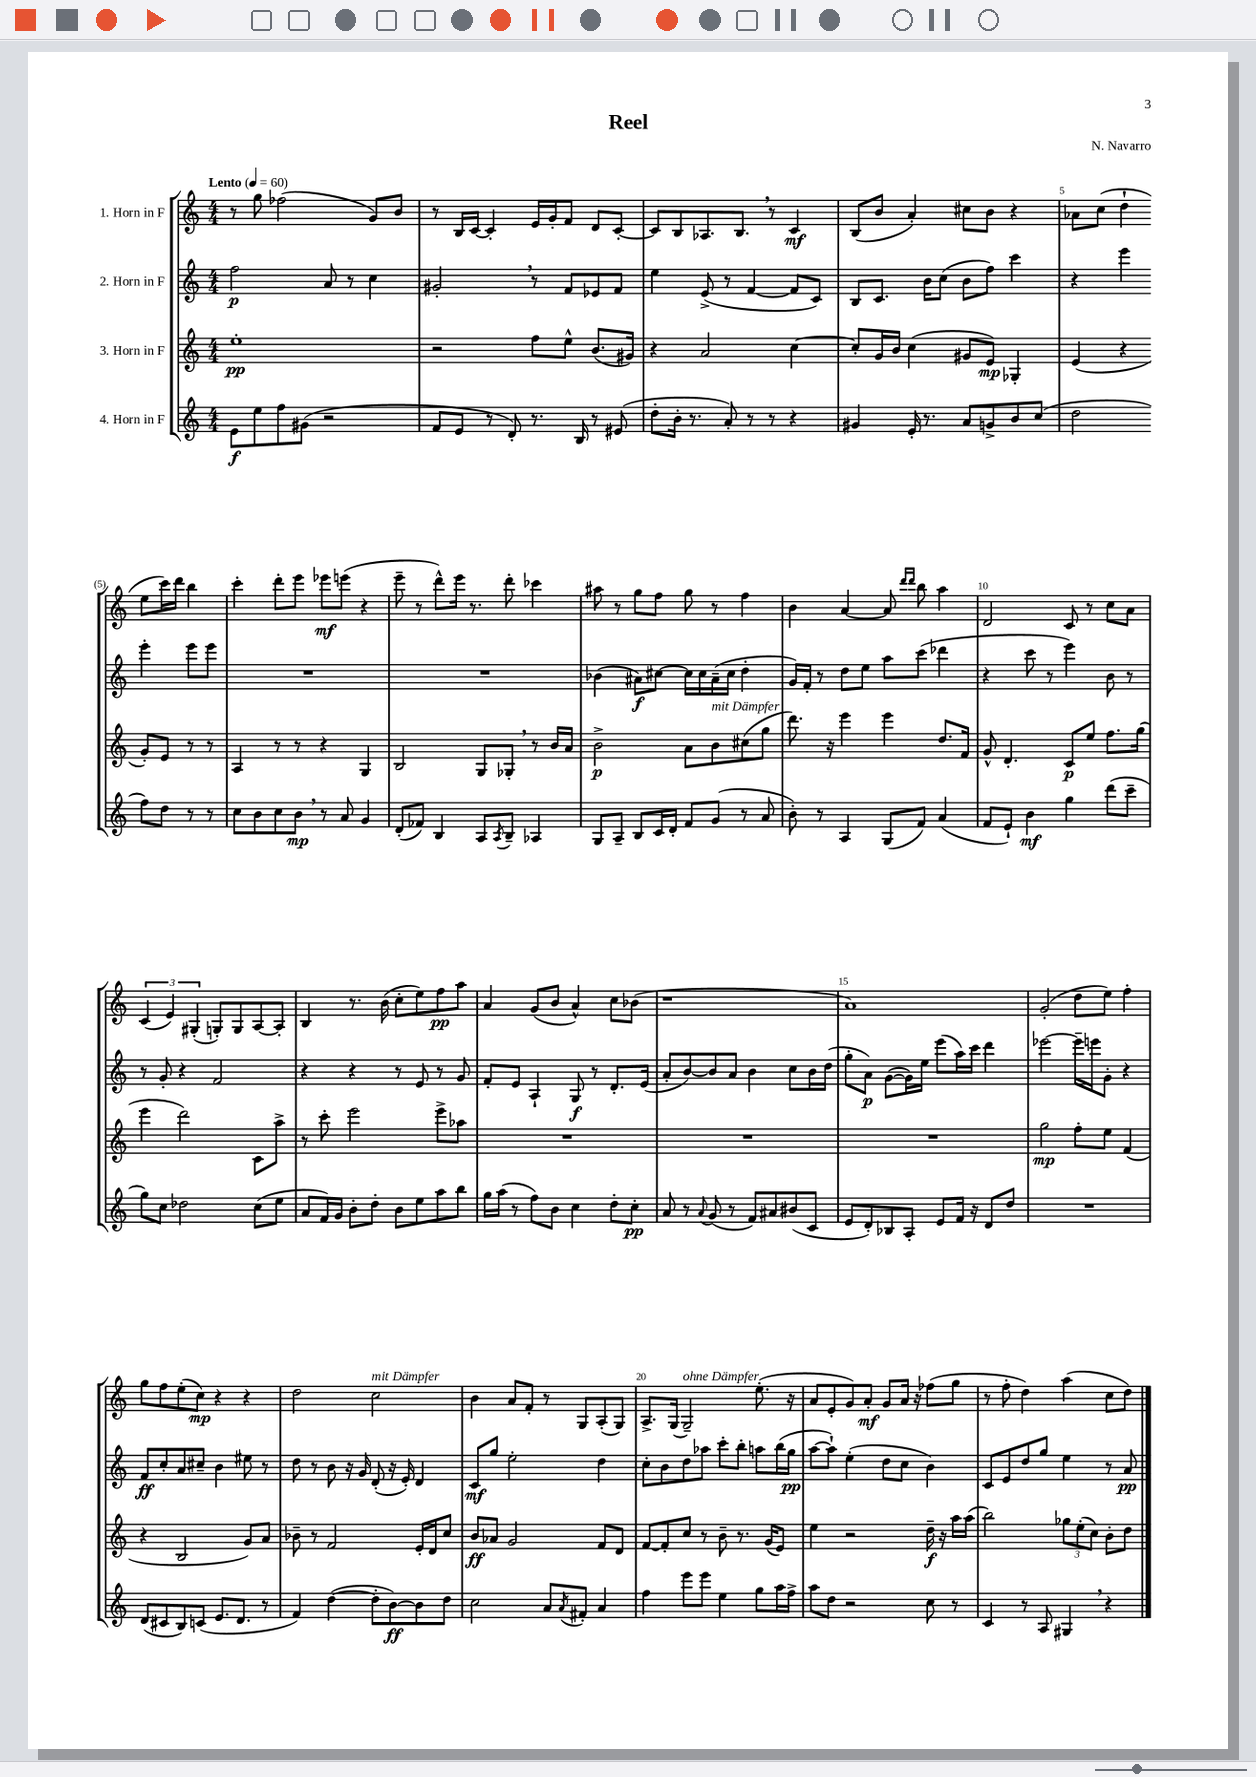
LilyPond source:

\header { title = "Reel" composer = "N. Navarro" }
<<
\new StaffGroup <<
\new Staff = "s0" \with { instrumentName = "1. Horn in F" } {
    \clef treble \key c \major \numericTimeSignature \time 4/4 \tempo "Lento" 4 = 60
    r8 g''8 fes''2( g'8) b'8 |
    r8 b16 c'16~ c'4-. e'16 g'16-. f'8 d'8 c'8~-. |
    c'8 b8 aes8. b8. \breathe r8 c'4\mf |
    b8( b'8 a'4-.) cis''8 b'8 r4 |
    aes'8 c''8( d''4-! e''8 c'''16) d'''16 b''4 |
    c'''4-. d'''8-. e'''8 ees'''8\mf e'''8( r4 |
    e'''8-- r8 d'''8-^) e'''16 r8. d'''8-. ces'''4 |
    ais''8 r8 g''8 f''8 g''8 r8 f''4 |
    b'4 a'4~ a'8 \grace { d'''16 d'''16 } b''8 a''4 |
    d'2 c'8 r8 c''8 a'8 |
    \tuplet 3/2 { c'4( e'4) gis4-.( } g8-.) g8 a8~ a8-. |
    b4 r8. b'16( c''8-. e''8) f''8\pp a''8 |
    a'4 g'8( b'8 a'4-^) c''8 bes'8( |
    r1 |
    a'1) |
    g'2-.( d''8 e''8) f''4-. |
    g''8 f''8 e''8-.( c''8\mp) r4 r4 |
    d''2 c''2^\markup { \italic "mit Dämpfer" } |
    b'4 a'8 f'8-. r8 g8 a8-.( g8) |
    a8.-> g16( g2--^\markup { \italic "ohne Dämpfer" }) e''8.-.( r16 |
    a'8 e'8-. g'8) a'8-.\mf g'8 a'16 r16 fes''8( g''8 |
    r8 f''8-. d''4) a''4( c''8 d''8) \bar "|." |
}
\new Staff = "s1" \with { instrumentName = "2. Horn in F" } {
    \clef treble \key c \major \numericTimeSignature \time 4/4
    f''2\p a'8 r8 c''4 |
    gis'2-. \breathe r8 f'8 ees'8 f'8 |
    e''4 e'8->( r8 f'4~ f'8 c'8) |
    b8 c'8. b'16 c''8( b'8 f''8) c'''4 |
    r4 e'''4 e'''4-. e'''8 e'''8 |
    R1 |
    R1 |
    bes'4( ais'8\f) cis''8~ cis''16 cis''16 ais'16--( cis''16 d''4-. |
    g'16) f'16-. r8 d''8 e''8 a''8 c'''8( des'''4 |
    r4 c'''8 r8 e'''4) b'8 r8 |
    r8 g'8-. r4 f'2 |
    r4 r4 r8 e'8 r8 g'8 |
    f'8-. e'8 a4-! g8\f r8 d'8.-. e'16( |
    a'8-. b'8~) b'8 a'8 b'4 c''8 b'16 d''16( |
    g''8-. a'8\p) g'8~( g'16) e''16 e'''8( a''16) c'''16 d'''4 |
    ees'''2~ ees'''16-- e'''16 g'8-. r4 |
    f'8\ff c''8-. a'8 cis''8-- b'4 eis''8 r8 |
    d''8 r8 b'8 r16 g'16 d'8-.( r16 e'16-.) d'4 |
    c'8\mf g''8 e''2-. d''4 |
    c''8-. b'8 d''8 aes''8 c'''8-. b''8-. a''8 b''16( g''16\pp |
    a''8~ a''8-!) e''4-.( d''8 c''8 b'4) |
    c'8 e'8 d''8 g''8 e''4 r8 a'8\pp \bar "|." |
}
\new Staff = "s2" \with { instrumentName = "3. Horn in F" } {
    \clef treble \key c \major \numericTimeSignature \time 4/4
    e''1-.\pp |
    r2 f''8 e''8-^ b'8.( gis'16) |
    r4 a'2 c''4~ |
    c''8-. g'16 b'16 c''4( gis'8 e'8\mp) ges4-. |
    e'4( r4 g'8-.) e'8 r8 r8 |
    a4 r8 r8 r4 g4 |
    b2 g8 ges8-. \breathe r8 b'16 a'16 |
    b'2->\p a'8 b'8^\markup { \italic "mit Dämpfer" } cis''8( g''8 |
    d'''8.) r16 e'''4 e'''4 d''8. f'16 |
    g'8-^ d'4.-. c'8\p e''8 f''8. g''16( |
    e'''4 d'''2) c'8 a''8-> |
    r8 c'''8-. e'''2 e'''8-> aes''8 |
    R1 |
    R1 |
    R1 |
    g''2\mp f''8-. e''8 f'4( |
    r4 b2 g'8) a'8 |
    bes'8-- r8 f'2 e'16-. d'16 c''8 |
    b'8\ff aes'8 g'2 f'8 d'8 |
    f'8~ f'8-. c''8 r8 b'8-- r8. g'16( e'8) |
    e''4 r2 d''16--\f r16 a''16 a''16( |
    b''2) \tuplet 3/2 { ges''8 e''8-.( c''8) } b'8-. d''8 \bar "|." |
}
\new Staff = "s3" \with { instrumentName = "4. Horn in F" } {
    \clef treble \key c \major \numericTimeSignature \time 4/4
    e'8\f e''8 f''8 gis'8( r2 |
    f'8 e'8 r8 d'8-.) r8. b16 r8 eis'8( |
    d''8-. b'16-. r8. a'8-.) r8 r8 r4 |
    gis'4 e'16-. r8. a'8 g'8-> b'8 c''8( |
    d''2 f''8) d''8 r8 r8 |
    c''8 b'8 c''8 b'8\mp \breathe r8 a'8 g'4 |
    d'8-.( fes'8) b4 a8 \acciaccatura { a8 } b8-- aes4 |
    g8 a8-- b8 c'16 d'16-. f'8 g'8( r8 a'8 |
    b'8-.) r8 a4 g8( f'8) a'4( |
    f'8 e'8-!) b'4\mf g''4 d'''8( c'''8-- |
    g''8) c''8 des''2 c''8( e''8 |
    a'8 f'16) g'16 b'8-. d''8-. b'8 e''8 a''8 b''8 |
    g''16 a''16( r8 f''8) b'8 c''4 d''8-. c''8-.\pp |
    a'8 r8 \appoggiatura { a'8 } g'8( r8 f'8) ais'8 bis'8( c'8 |
    e'8 d'8-.) bes8 a8-. e'8 f'16 r16 d'8 d''8 |
    R1 |
    d'8( cis'8 b8) c'8( e'8. d'8. r8 |
    f'4) d''4~( d''8-. b'8~\ff) b'8 d''8 |
    c''2 a'8 \acciaccatura { a'8 } fis'8-. a'4 |
    f''4 e'''8 e'''8 e''4 g''8 a''16 f''16-> |
    a''8 d''8 r2 c''8 r8 |
    c'4 r8 a8 gis4 \breathe r4 \bar "|." |
}
>>
>>
\layout { \context { \Score \override BarNumber.break-visibility = ##(#f #t #t) barNumberVisibility = #(every-nth-bar-number-visible 5) } }
